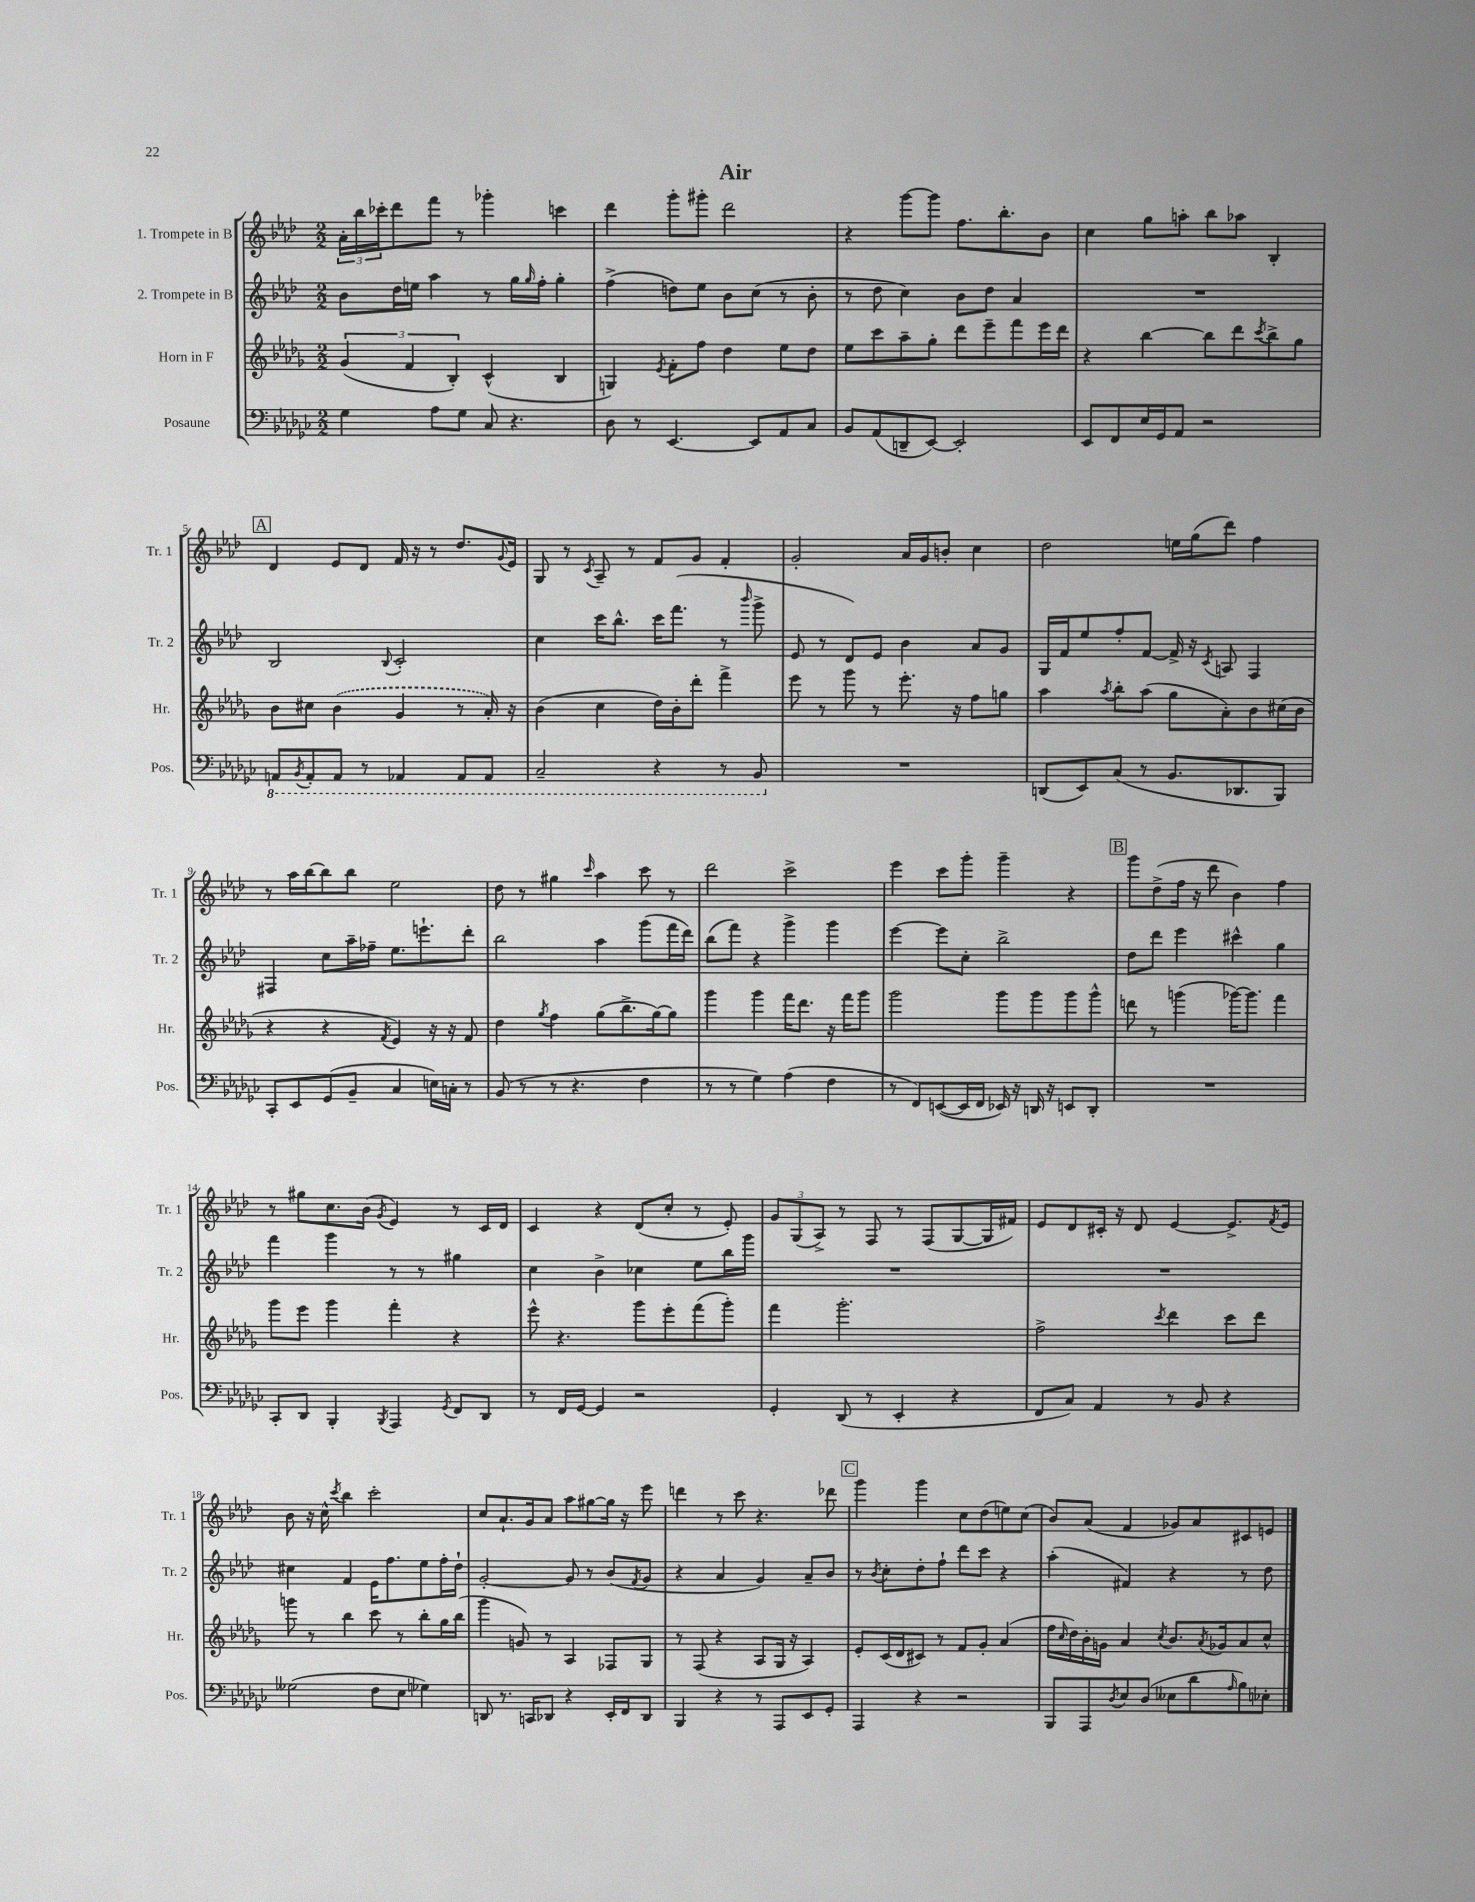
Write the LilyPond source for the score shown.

\header { title = "Air" }
<<
\new StaffGroup <<
\new Staff = "s0" \with { instrumentName = "1. Trompete in B" shortInstrumentName = "Tr. 1" } {
    \clef treble \key aes \major \numericTimeSignature \time 2/2
    \tuplet 3/2 { aes'16-. bes''16 ces'''16-. } des'''8 f'''8 r8 ges'''4-. c'''4 |
    des'''4 g'''8-. gis'''8-. des'''2 |
    r4 g'''8~ g'''8 f''8. bes''8.-. bes'8 |
    c''4 g''8 a''8-. bes''8 aes''8 bes4-. |
    \mark \markup { \box "A" } des'4 ees'8 des'8 f'16 r16 r8 des''8. \appoggiatura { g'8 } ees'16 |
    g8 r8 \acciaccatura { c'8 } aes8-- r8 f'8 g'8 f'4-. |
    g'2-. aes'16 g'16 b'8-. c''4 |
    des''2 e''16 g''16( des'''8) f''4 |
    r8 aes''16 bes''16~ bes''8 bes''8 ees''2 |
    des''8 r8 gis''4 \grace { c'''16 } aes''4 c'''8 r8 |
    des'''2 c'''2-> |
    ees'''4 c'''8 g'''8-. g'''4-- r4 |
    \mark \markup { \box "B" } g'''8 des''8->( f''16 r16 des'''8 bes'4) f''4 |
    r8 gis''8 c''8. bes'16( \acciaccatura { g'8 } ees'4) r8 c'16 des'16 |
    c'4 r4 des'8( c''8-. r8 ees'8-.) |
    \tuplet 3/2 { g'8 g8( aes8->) } r8 f8 r8 f8( g8~ g16 fis'16) |
    ees'8 des'8 cis'16-. r16 des'8 ees'4~ ees'8.-> \acciaccatura { f'8 } ees'16 |
    bes'8 r16 c''16-^ \acciaccatura { c'''8 } bes''4 c'''2-. |
    c''8 aes'8.-! g'16 aes'8 aes''8 gis''8~ gis''16 r16 ees'''8 |
    d'''4 r8 c'''8 r4. des'''8 |
    \mark \markup { \box "C" } g'''4 g'''4 c''8 des''8( e''8) c''8( |
    bes'8) aes'8( f'4 ges'8) aes'8 cis'8 e'8 \bar "|." |
}
\new Staff = "s1" \with { instrumentName = "2. Trompete in B" shortInstrumentName = "Tr. 2" } {
    \clef treble \key aes \major \numericTimeSignature \time 2/2
    bes'8 des''16 e''16 aes''4 r8 g''16 \grace { g''16 } f''16-. g''4-. |
    f''4->( d''8) ees''8 bes'8 c''8( r8 bes'8-. |
    r8 des''8 c''4) bes'8 des''8 aes'4 |
    R1 |
    \mark \markup { \box "A" } bes2 \appoggiatura { bes8 } c'2-. |
    c''4 c'''16 bes''8.-^ c'''16 f'''8.( r8 \grace { bes'''16 } g'''8-> |
    ees'8 r8 des'8) ees'8 bes'4 aes'8 g'8 |
    g16 f'16 ees''8 f''8-. f'8~ f'16-> r16 \acciaccatura { c'8 } a8 f4 |
    fis4 c''8 aes''16-- fes''16-- ees''8. e'''8.-! des'''8-. |
    bes''2 aes''4 g'''8( f'''16 des'''16) |
    bes''8( f'''8) r4 g'''4-> g'''4 |
    ees'''4~ ees'''8 c''8-. bes''2-> |
    \mark \markup { \box "B" } des''8 des'''8 ees'''4 cis'''4-^ g''4 |
    f'''4 g'''4 r8 r8 gis''4 |
    c''4 bes'4-> ces''4 ees''8 bes''16 g'''16 |
    R1 |
    R1 |
    cis''4 f'4 ees'16 f''8. ees''8 f''16-. des''16-! |
    g'2~-. g'8 r8 bes'8( \acciaccatura { f'8 } g'8 |
    r4 aes'4 g'4) aes'8-- bes'8 |
    \mark \markup { \box "C" } r8 \acciaccatura { bes'8 } c''8-. des''8-. f''8-! des'''8 c'''8 r4 |
    aes''4-.( fis'4) r4 r8 des''8 \bar "|." |
}
\new Staff = "s2" \with { instrumentName = "Horn in F" shortInstrumentName = "Hr." } {
    \clef treble \key des \major \numericTimeSignature \time 2/2
    \tuplet 3/2 { ges'4( f'4 bes4-.) } c'4-^( bes4 |
    g4) \acciaccatura { ees'8 } f'8-. f''8 des''4 ees''8 des''8 |
    ees''8 c'''8 aes''8-- ges''8-. des'''8 ees'''8-- f'''8 ees'''16 des'''16 |
    r4 bes''4~ bes''8 des'''8 \acciaccatura { c'''8 } bes''8-> ges''8 |
    \mark \markup { \box "A" } bes'8 cis''8 \once \slurDashed bes'4( ges'4 r8 aes'16-.) r16 |
    bes'4( c''4 des''16) bes'16-. des'''8-. f'''4-> |
    ees'''8 r8 ges'''8 r8 ees'''8.-. r16 f''8 g''8 |
    aes''4 \acciaccatura { aes''8 } bes''8-. aes''8( ges''8 aes'8-.) bes'8 cis''16( bes'16 |
    r4 r4 \acciaccatura { f'8 } ees'4) r16 r16 f'8 |
    des''4 \acciaccatura { ges''8 } f''4 ges''8( bes''8.-> ges''16~) ges''8 |
    ges'''4 ges'''4 f'''16 des'''8. r16 f'''16 ges'''8 |
    ges'''2 ges'''8 ges'''8 ges'''8 ges'''8-^ |
    \mark \markup { \box "B" } d'''8 r8 g'''4( ges'''16~) ges'''8. f'''4 |
    ges'''8 ees'''8 ges'''4 f'''4-. r4 |
    ees'''8-^ r4. ges'''8 ees'''8-. f'''8( ges'''8-.) |
    f'''4 ges'''2.-. |
    f''2-> \acciaccatura { c'''8 } des'''4 c'''8 des'''8 |
    g'''8 r8 bes''4 c'''8 r8 bes''8-. ges''16 bes''16( |
    ges'''4 g'8) r8 aes4 fes8 ges8 |
    r8 f8( r4 aes8 ges16 r16 aes4) |
    \mark \markup { \box "C" } ees'8-. c'16( des'16 cis'8) r8 f'8 ges'8-. aes'4( |
    f''16 \grace { c''16 } des''16) bes'16-. g'16 aes'4 \acciaccatura { c''8 } bes'8. \acciaccatura { aes'8 } ges'16 aes'8 c''8-^ \bar "|." |
}
\new Staff = "s3" \with { instrumentName = "Posaune" shortInstrumentName = "Pos." } {
    \clef bass \key ges \major \numericTimeSignature \time 2/2
    ges4 aes8 ges8 ces8 r4. |
    des8 r8 ees,4.~ ees,8 aes,8 ces8 |
    bes,8 aes,8( d,8-- ees,8~) ees,2-. |
    ees,8 f,8 ees16 ges,16 aes,8 r2 |
    \mark \markup { \box "A" } \ottava #-1 a,,8 \acciaccatura { bes,,8 } a,,8-. a,,8 r8 aes,,4 aes,,8 aes,,8 |
    ces,2-- r4 r8 bes,,8 \ottava #0 |
    R1 |
    d,8( ees,8) ces8( r8 bes,8. des,8. bes,,8) |
    ces,8-. ees,8 ges,8( bes,8-- ces4 e16) c16-. r8 |
    bes,8( r8 r8 r4. f4 |
    r8 r8 ges4) aes4( f4 |
    r8 f,8) e,8~( e,16 f,16 ees,16) r16 d,16 r16 e,8 d,8-. |
    \mark \markup { \box "B" } R1 |
    ces,8-. des,8 bes,,4-. \acciaccatura { bes,,8 } aes,,4 \acciaccatura { ges,8 } f,8 des,8 |
    r8 f,16 ges,16~ ges,4 r2 |
    ges,4-. des,8( r8 ees,4-. r4 |
    f,8 ces8) aes,4 r8 bes,8 r4 |
    geses2( f8 ees8 ges4) |
    d,8 r8. c,16 des,8 r4 ees,16-. f,16 des,8 |
    bes,,4 r4 r8 aes,,8 ees,8 ges,8-. |
    \mark \markup { \box "C" } aes,,4 r4 r2 |
    bes,,8 aes,,8 \acciaccatura { des8 } ees8 des8( eeses8 des'8 \grace { aes16 } bes8) ees8-. \bar "|." |
}
>>
>>
